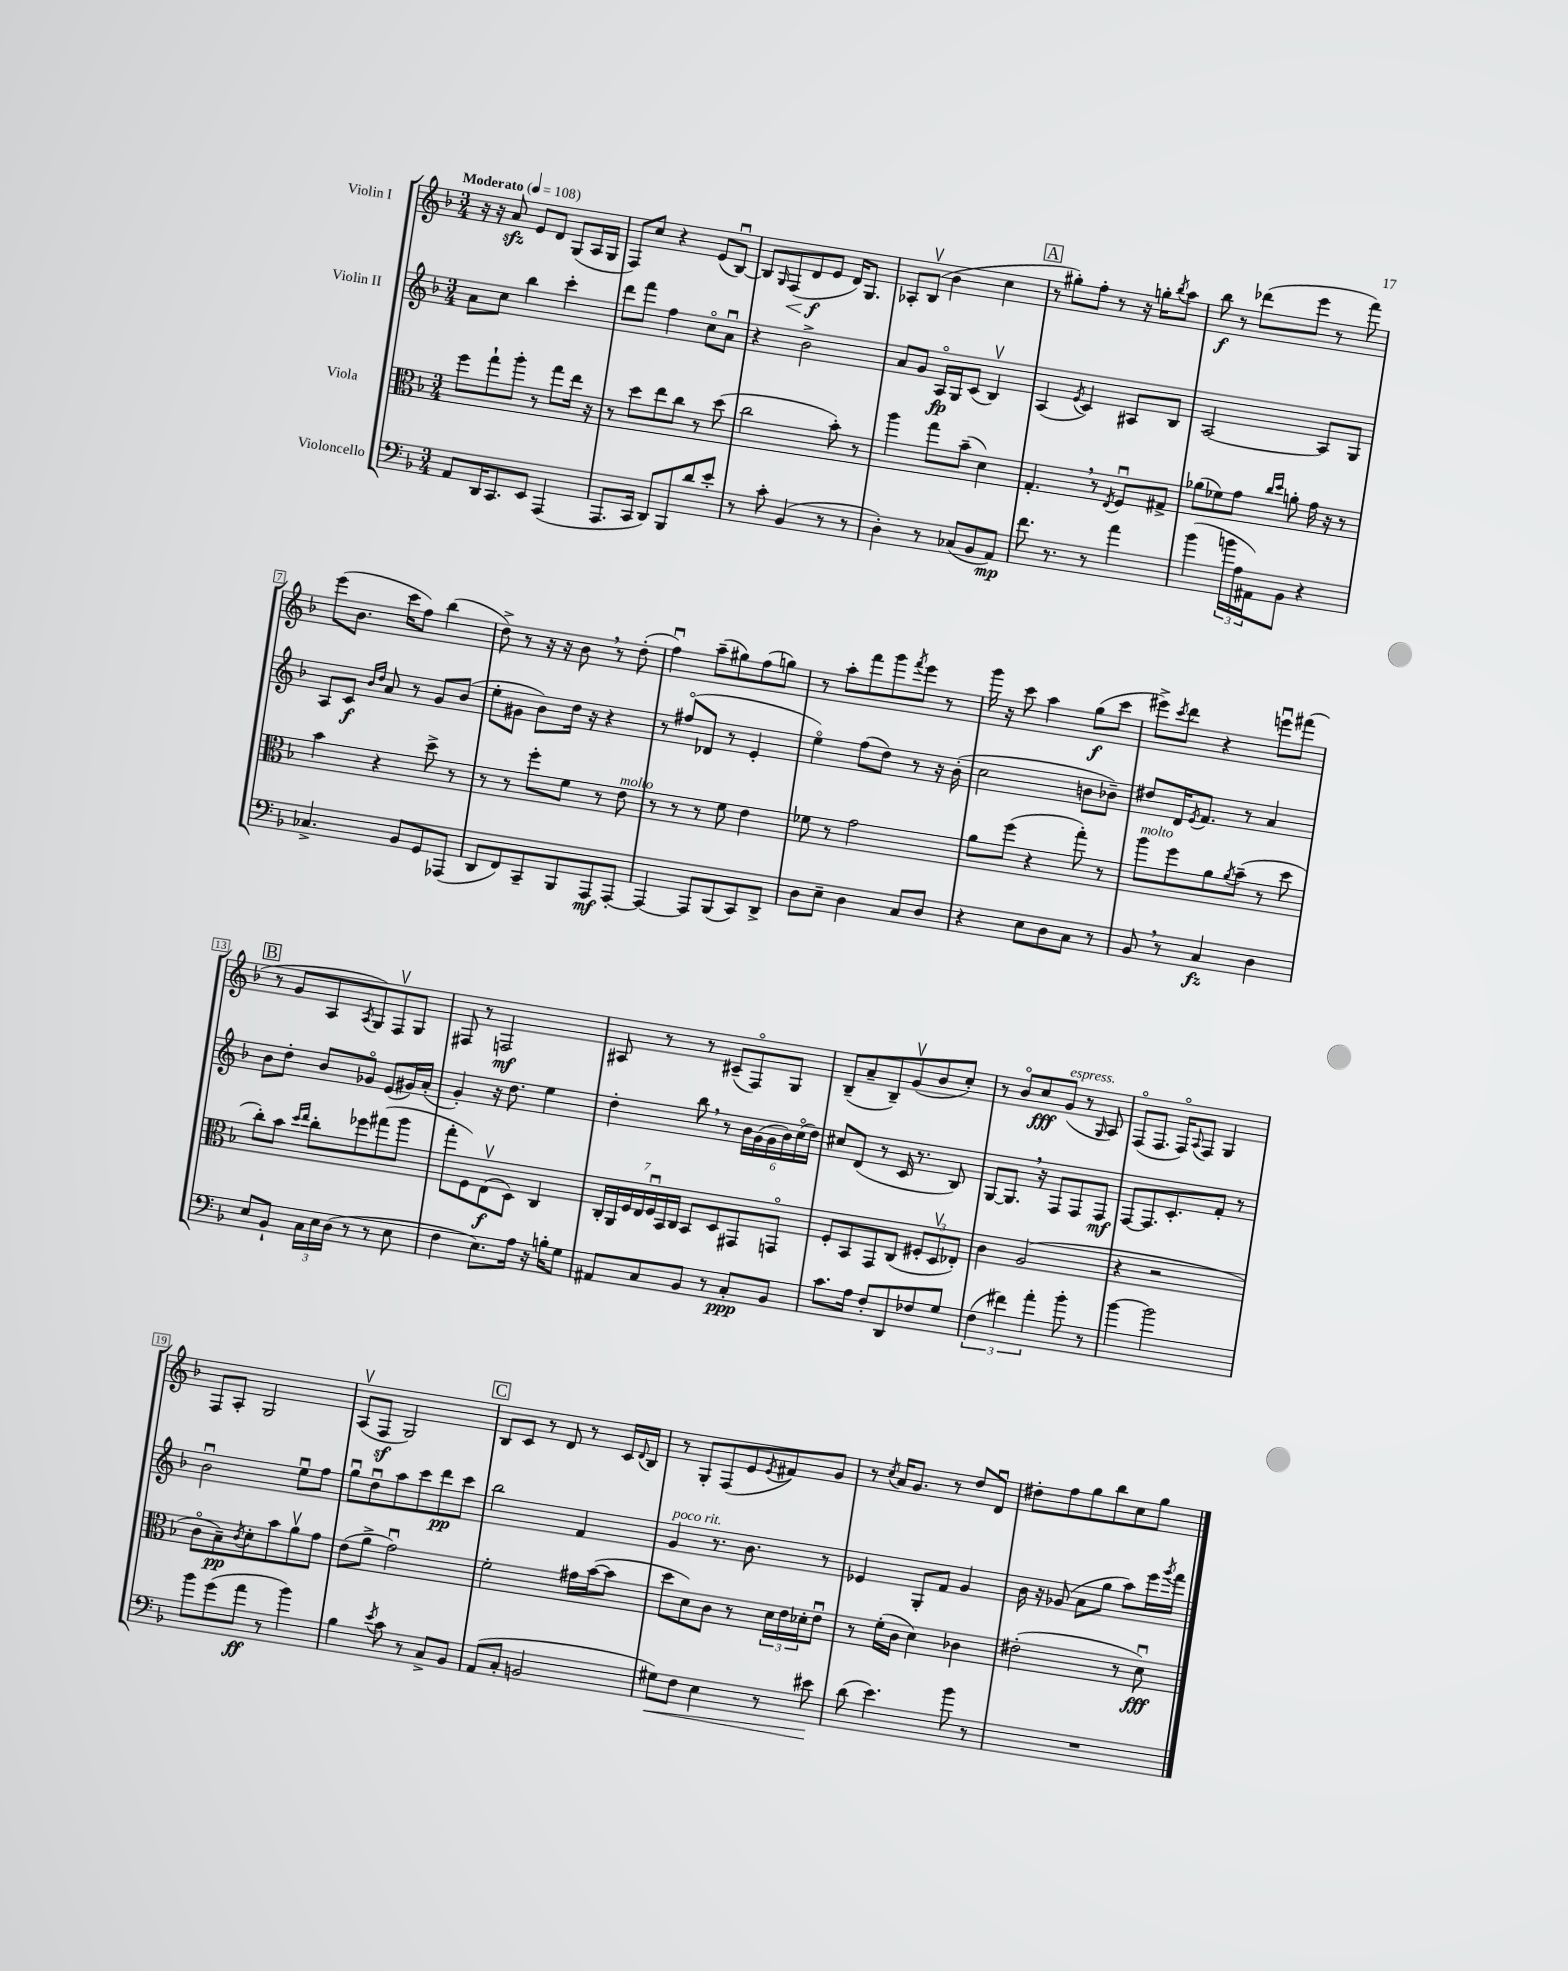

**kern	**dynam	**kern	**dynam	**kern	**dynam	**kern	**dynam
*part4	*part4	*part3	*part3	*part2	*part2	*part1	*part1
*staff4	*staff4	*staff3	*staff3	*staff2	*staff2	*staff1	*staff1
*I"Violoncello	*	*I"Viola	*	*I"Violin II	*	*I"Violin I	*
*clefF4	*	*clefC3	*	*clefG2	*	*clefG2	*
*k[b-]	*	*k[b-]	*	*k[b-]	*	*k[b-]	*
*M3/4	*	*M3/4	*	*M3/4	*	*M3/4	*
*MM108	*	*MM108	*	*MM108	*	*MM108	*
=1	=1	=1	=1	=1	=1	=1	=1
!	!	!	!	!	!	!LO:TX:a:B:t=Moderato	!
8AA/L	.	8ff\L	.	8a\L	.	16r	.
.	.	.	.	.	.	16r	.
16DD/K	.	8gg`\	.	8cc\J	.	8azz/	.
8.CC/	.	.	.	.	.	.	.
.	.	8aa'\J	.	4bb-\	.	8e/L	.
8EE/J	.	8r	.	.	.	8d/J	.
(4AAA/	.	8gg\L	.	4ccc'\	.	(8G/L	.
.	.	16ee\Jk	.	.	.	16A/L	.
.	.	16r	.	.	.	16G/JJ	.
=2	=2	=2	=2	=2	=2	=2	=2
8.AAA/L	.	8r	.	8ddd\L	.	8F/L)	.
.	.	8dd\L	.	8fff\J	.	8cc/J	.
16CC/Jk	.	.	.	.	.	.	.
8DD/L)	.	8ee\	.	4ff\	.	4r	.
8BBB-/	.	8cc\J	.	.	.	.	.
8d/	.	8r	.	8cc\L	.	(8e/L	.
8e'/J	.	(8dd\	.	8au\J	.	[8B-u/J)	.
=3	=3	=3	=3	=3	=3	=3	=3
8r	.	2cc\	.	4r	.	8B-/L]	.
.	.	.	.	.	.	16qqG/	.
!	!	!	!	!	!	!	!LO:HP:b
8c'\	.	.	.	.	.	(8F/	<
(4BB-/	.	.	.	2b-^\	.	8d/	f
.	.	.	.	.	.	8e/J	[
8r	.	8b-'\)	.	.	.	16d/KL)	.
.	.	.	.	.	.	8.G/J	.
8r	.	8r	.	.	.	.	.
=4	=4	=4	=4	=4	=4	=4	=4
4D'\)	.	4aa\	.	8a/L	.	8A-X'/L	.
.	.	.	.	8g/J	.	(8B-v/J	.
8r	.	8gg\L	.	16A/LL	fp	4b-\	.
.	.	.	.	16G/J	.	.	.
(8C-X/L	.	(8b-~\J	.	(8c/J	.	.	.
8BB-/	.	4d\)	.	4B-v/)	.	4cc\	.
8AA/J)	mp	.	.	.	.	.	.
!!LO:REH:place=s1:t=A
=5	=5	=5	=5	=5	=5	=5	=5
8.f\	.	4.G',/	.	(4A/	.	8r	.
.	.	.	.	.	.	8gg#X'\L)	.
8.r	.	.	.	.	.	.	.
.	.	.	.	8qe/	.	.	.
.	.	.	.	4c/)	.	8ff'\J	.
8r	.	8r	.	.	.	8r	.
.	.	8qE/	.	.	.	.	.
4a\	.	8Fu/L	.	8A#X/L	.	16r	.
.	.	.	.	.	.	16ggn'\KL	.
.	.	.	.	.	.	8qbb-/	.
.	.	8G#X^/J	.	8B-/J	.	8aa\J	.
=6	=6	=6	=6	=6	=6	=6	=6
(4b-\	.	(8a-X\L	.	[2A/	.	8bb-\	f
.	.	8f-X\)	.	.	.	8r	.
24bn\LL	.	8g\J	.	.	.	(8ddd-X\L	.
24A\	.	.	.	.	.	.	.
24AA#X\J)	.	.	.	.	.	.	.
.	.	16qqcc/LL	.	.	.	.	.
.	.	16qqdd/JJ	.	.	.	.	.
8BB-\J	.	8an'\	.	.	.	8eee\J	.
4r	.	16g\	.	8A/L]	.	8r	.
.	.	16r	.	.	.	.	.
.	.	8r	.	8G/J	.	8fff\)	.
!!LO:LB:g=z
=7	=7	=7	=7	=7	=7	=7	=7
4.C-X^/	.	4b-\	.	8A/L	.	(8eee\L	.
.	.	.	.	8c/J	f	8.b-\J	.
.	.	.	.	16qqb-/LL	.	.	.
.	.	.	.	16qqdd/JJ	.	.	.
.	.	4r	.	8a/	.	.	.
.	.	.	.	.	.	16ccc\KL	.
8BB-/L	.	.	.	8r	.	8ff\J)	.
8GG/	.	8dd^\	.	8g/L	.	(4bb-\	.
(8AAA-X/J	.	8r	.	(8b-/J	.	.	.
=8	=8	=8	=8	=8	=8	=8	=8
8DD/L	.	8r	.	8ee'\L	.	8dd^\)	.
8FF/)	.	8r	.	8g#X\J	.	8r	.
8CC~/	.	8ff'\L	.	8b-\L)	.	16r	.
.	.	.	.	.	.	16r	.
8BBB-/	.	8f\J	.	16dd\Jk	.	8b-,\	.
.	.	.	.	16r	.	.	.
8AAA/	mf	8r	.	4r	.	8r	.
!	!	!LO:TX:a:i:t=molto	!	!	!	!	!
[8AAA'/J	.	8e\	.	.	.	(8dd'\	.
=9	=9	=9	=9	=9	=9	=9	=9
4AAA/_	.	8r	.	8r	.	4ffu\)	.
.	.	8r	.	(8ff#X/L	.	.	.
8AAA/L]	.	8r	.	8d-X/J	.	(8aa~\L	.
(8BBB-/	.	8f\	.	8r	.	8gg#X\)	.
8CC/)	.	4e\	.	4e'/	.	(8ff\	.
8DD^/J	.	.	.	.	.	8ggn\J)	.
=10	=10	=10	=10	=10	=10	=10	=10
8D\L	.	8f-X\	.	4ee\)	.	8r	.
8E~\J	.	8r	.	.	.	8aa'\L	.
4D\	.	2g\	.	(8ff\L	.	8fff\	.
.	.	.	.	8dd\J)	.	8ggg\	.
.	.	.	.	.	.	8qfff/	.
8C/L	.	.	.	8r	.	8eee\J	.
8D/J	.	.	.	16r	.	8r	.
.	.	.	.	(16b-'\	.	.	.
=11	=11	=11	=11	=11	=11	=11	=11
4r	.	8a\L	.	2cc\	.	16ggg\	.
.	.	.	.	.	.	16r	.
.	.	(8ff\J	.	.	.	8ccc\	.
8E\L	.	4r	.	.	.	4aa\	.
8D\	.	.	.	.	.	.	.
8C\J	.	8gg'\)	.	8bn\L	.	(8gg\L	f
8r	.	8r	.	8b-X~\J)	.	8ccc\J	.
=12	=12	=12	=12	=12	=12	=12	=12
!	!	!LO:TX:a:i:t=molto	!	!	!	!	!
8BB-,/	.	8aa\L	.	8dd#X/L	.	8eee#X^\L)	.
.	.	.	.	.	.	8qccc/	.
8r	.	8ff\	.	16d/K	.	8ddd\J	.
.	.	.	.	8qe/	.	.	.
.	.	.	.	8.f/J	.	.	.
4C/	fz	8a\	.	.	.	4r	.
.	.	8qa/	.	.	.	.	.
.	.	(8b-~\J	.	8r	.	.	.
4D\	.	8r	.	4a/	.	8eeenu\L	.
.	.	8dd\	.	.	.	(8fff#X\J	.
!!LO:LB:g=z
!!LO:REH:place=s1:t=B
=13	=13	=13	=13	=13	=13	=13	=13
8E/L	.	8cc'\L)	.	8b-\L	.	8r	.
8BB-`/J	.	8b-\J	.	8dd'\J	.	8g/L	.
.	.	16qqdd/LL	.	.	.	.	.
.	.	16qqee/JJ	.	.	.	.	.
24C\LL	.	8cc'\L	.	8b-/L	.	8A/	.
24E\	.	.	.	.	.	.	.
(24D\JJ	.	.	.	.	.	.	.
.	.	.	.	.	.	8qA/	.
8r	.	8ff-X\	.	8g-X/J	.	8G/)	.
8r	.	(8gg#X\	.	(8e/L	.	8Fv/	.
8E\	.	8aa\J	.	16g#X/L)	.	8G/J	.
.	.	.	.	(16a'/JJ	.	.	.
=14	=14	=14	=14	=14	=14	=14	=14
4F\	.	8gg'\L	.	4g'/)	.	8F#X/	.
.	.	8F\)	.	.	.	8r	.
8.E\L)	.	(8Ev\	f	16r	.	2Fn/	mf
.	.	.	.	8.dd\	.	.	.
.	.	8D\J)	.	.	.	.	.
16A\Jk	.	.	.	.	.	.	.
16r	.	4C/	.	4ee\	.	.	.
16Bn'\KL	.	.	.	.	.	.	.
8G\J	.	.	.	.	.	.	.
=15	=15	=15	=15	=15	=15	=15	=15
8AA#X/L	.	28C'/LL	.	4dd'\	.	8A#X/	.
.	.	28AA/	.	.	.	.	.
.	.	28F/	.	.	.	.	.
.	.	28E/	.	.	.	.	.
8C/	.	.	.	.	.	8r	.
.	.	28Fu/	.	.	.	.	.
.	.	28BB-/	.	.	.	.	.
.	.	28C/JJ	.	.	.	.	.
8BB-/J	.	8BB-/L	.	8bb-,\	.	8r	.
8r	.	8D/	.	8r	.	(8c#X~/L	.
8C'/L	ppp	8GG#X/	.	24b-\LL	.	8F/)	.
.	.	.	.	(24g\	.	.	.
.	.	.	.	24g\	.	.	.
8BB-/J	.	8GGn/J	.	24b-\)	.	8G/J	.
.	.	.	.	(24cc\	.	.	.
.	.	.	.	24dd\JJ)	.	.	.
=16	=16	=16	=16	=16	=16	=16	=16
8.c\L	.	8F'/L	.	8cc#X/L	.	(8B-~/L	.
.	.	8BB-/	.	(8d/J	.	8a~/	.
16A\Jk	.	.	.	.	.	.	.
8F'/L	.	8GG/	.	8r	.	8B-~/)	.
8DD/	.	(8C/J	.	16c/	.	(8gv/	.
.	.	.	.	8.r	.	.	.
8F-X/	.	12F#X'/L	.	.	.	8b-/	.
.	.	12Dv/	.	.	.	.	.
8G/J	.	.	.	8B-/)	.	8cc'/J)	.
.	.	12E-X'/J)	.	.	.	.	.
=17	=17	=17	=17	=17	=17	=17	=17
(6F\	.	4c\	.	[8G/L	.	8r	.
.	.	.	.	8.G,/J]	.	8b-/L	.
6f#X\)	.	.	.	.	.	.	.
.	.	(2A/	.	.	.	8cc/	fff
.	.	.	.	16r	.	.	.
6a'\	.	.	.	.	.	.	.
!	!	!	!	!	!	!LO:TX:a:i:t=espress.	!
.	.	.	.	8F/L	.	(8g/J	.
8b-'\	.	.	.	8F/	.	8r	.
.	.	.	.	.	.	16qqG/	.
8r	.	.	.	8F/J	mf	8A/)	.
=18	=18	=18	=18	=18	=18	=18	=18
[4b-\	.	4r	.	[8F/L	.	(8F/L	.
.	.	.	.	8.F/]	.	8.F/J	.
2b-\]	.	2r	.	.	.	.	.
.	.	.	.	8.c'/	.	16F/KL)	.
.	.	.	.	.	.	8qqA/	.
.	.	.	.	.	.	8F/J	.
.	.	.	.	8f'/J	.	4G/	.
.	.	.	.	8r	.	.	.
!!LO:LB:g=z
=19	=19	=19	=19	=19	=19	=19	=19
8b-\L	.	8c\L	.	2b-u\	.	8F/L	.
(8g\	.	8B-~\)	pp	.	.	8A'/J	.
.	.	8qc/	.	.	.	.	.
8a\J	ff	8d'\	.	.	.	2G/	.
8r	.	8b-\	.	.	.	.	.
4b-\)	.	8av\	.	8eeu\L	.	.	.
.	.	8g\J	.	8ff\J	.	.	.
=20	=20	=20	=20	=20	=20	=20	=20
4B-\	.	(8e\L	.	8ggu\L	.	(8Av/L	.
.	.	8a^\J	.	8ddu\	.	8Fz/J	.
8qe/	.	.	.	.	.	.	.
8c\	.	2gu\)	.	8aa\	.	2G/)	.
8r	.	.	.	8ccc\	.	.	.
8C^/L	.	.	.	8ddd\	pp	.	.
8BB-/J	.	.	.	8ccc\J	.	.	.
!!LO:REH:place=s1:t=C
=21	=21	=21	=21	=21	=21	=21	=21
(8AA/L	.	2f'\	.	2bb-\	.	8B-/L	.
8C'/J	.	.	.	.	.	8c/J	.
2BBn/	.	.	.	.	.	8r	.
.	.	.	.	.	.	8d/	.
.	.	16g#X\LL	.	4f/	.	8r	.
.	.	([16b-\J	.	.	.	.	.
.	.	8b-\J]	.	.	.	16c/LL	.
.	.	.	.	.	.	8qqd/	.
.	.	.	.	.	.	16B-/JJ	.
=22	=22	=22	=22	=22	=22	=22	=22
!	!	!	!	!LO:TX:a:i:t=poco rit.	!	!	!
!	!LO:HP:b	!	!	!	!	!	!
8G#X\L)	<	8dd\L	.	4g/	.	8r	.
8F\J	.	8d\)	.	.	.	8G'/L	.
4E\	.	8c\J	.	8.r	.	(8F/	.
.	.	8r	.	.	.	8e/	.
.	.	.	.	8.b-\	.	.	.
.	.	.	.	.	.	8qe/	.
8r	.	24d\LL	.	.	.	8f#X/)	.
.	.	24e\	.	.	.	.	.
.	.	24d-X'\J	.	.	.	.	.
8e#X\	.	8eu\J	.	8r	.	8g/J	.
.	[	.	.	.	.	.	.
=23	=23	=23	=23	=23	=23	=23	=23
(8d\	.	8r	.	4e-X/	.	8r	.
.	.	.	.	.	.	8qcc/	.
4.e\)	.	(16f'\LL	.	.	.	16a/KL	.
.	.	16c\JJ	.	.	.	8.g/J	.
.	.	4d\)	.	8G'/L	.	.	.
.	.	.	.	8f/J	.	8r	.
8b-\	.	4c-X\	.	4g/	.	8dd/L	.
8r	.	.	.	.	.	8du/J	.
=24	=24	=24	=24	=24	=24	=24	=24
2.r	.	(2e#X'\	.	16b-\	.	8dd#X'\L	.
.	.	.	.	16r	.	.	.
.	.	.	.	(8g-X/	.	8ff\	.
.	.	.	.	8a\L	.	8gg\	.
.	.	.	.	8gg\J	.	8bb-\	.
.	.	8r	.	8aa\L)	.	8cc\	.
.	.	8du\)	fff	16eee\L	.	8gg\J	.
.	.	.	.	8qggg/	.	.	.
.	.	.	.	16fff\JJ	.	.	.
==	==	==	==	==	==	==	==
*-	*-	*-	*-	*-	*-	*-	*-
